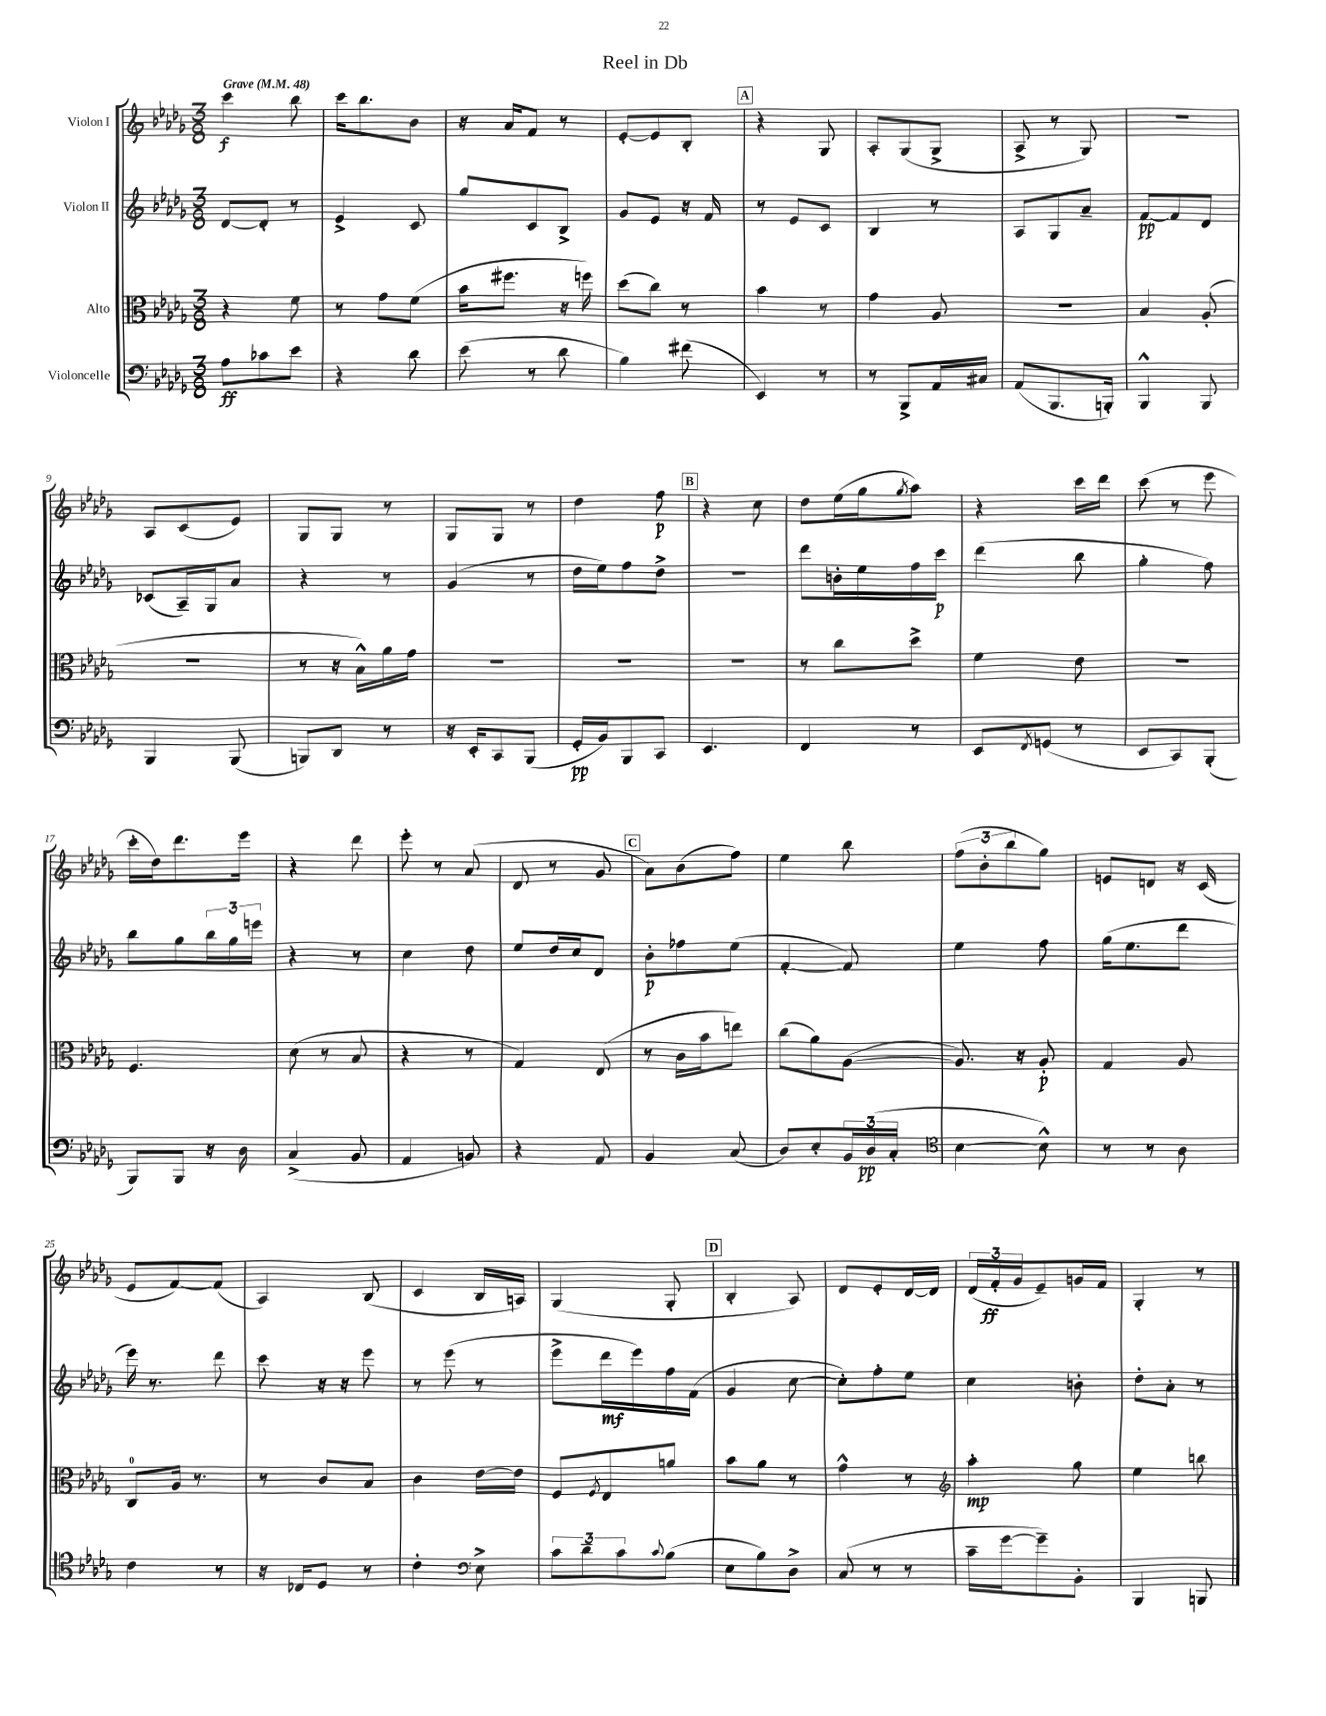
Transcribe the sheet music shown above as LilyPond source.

\header { title = "Reel in Db" }
<<
\new StaffGroup <<
\new Staff = "s0" \with { instrumentName = "Violon I" } {
    \clef treble \key des \major \numericTimeSignature \time 3/8 \tempo "Grave" 4 = 48
    c'''4\f bes''8 |
    c'''16 bes''8. bes'8 |
    r16 aes'16 f'8 r8 |
    ees'8~-. ees'8 bes8-. |
    \mark \markup { \box "A" } r4 ges8 |
    aes8-. ges8( ges8-> |
    aes8-> r8 ges8) |
    R4. |
    aes8 c'8( ees'8) |
    ges8 ges8 r8 |
    ges8 ges8 r8 |
    des''4 f''8\p |
    \mark \markup { \box "B" } r4 c''8 |
    des''8 ees''16( ges''16 \acciaccatura { ges''8 } aes''8) |
    r4 c'''16 des'''16 |
    c'''8( r8 ees'''8 |
    c'''16-. des''16) des'''8. ees'''16 |
    r4 des'''8 |
    ees'''8-. r8 aes'8( |
    des'8 r8 ges'8 |
    \mark \markup { \box "C" } aes'8) bes'8( f''8) |
    ees''4 bes''8 |
    \tuplet 3/2 { f''8( bes'8-. bes''8 } ges''8) |
    e'8 d'8 r16 c'16( |
    ees'8 f'8~) f'8( |
    aes4) bes8( |
    c'4 bes16 a16) |
    ges4( ges8-. |
    \mark \markup { \box "D" } bes4-. aes8) |
    des'8 ees'8-. des'16~ des'16 |
    \tuplet 3/2 { des'16( f'16-.\ff ges'16 } ees'8--) g'16 f'16 |
    ges4-. r8 \bar "|." |
}
\new Staff = "s1" \with { instrumentName = "Violon II" } {
    \clef treble \key des \major \numericTimeSignature \time 3/8
    des'8~ des'8-. r8 |
    ees'4-> c'8 |
    ges''8 c'8 bes8-> |
    ges'8 ees'8 r16 f'16 |
    \mark \markup { \box "A" } r8 ees'8 c'8 |
    bes4 r8 |
    aes8 ges8 aes'8-- |
    f'8~\pp f'8 des'8 |
    ces'8( aes16--) ges16 aes'8 |
    r4 r8 |
    ges'4( r8 |
    des''16 ees''16) f''8 des''8-> |
    \mark \markup { \box "B" } R4. |
    des'''8 b'16-. ees''16 f''16 c'''16\p |
    des'''4( bes''8 |
    ges''4-. f''8) |
    bes''8 ges''8 \tuplet 3/2 { bes''16 ges''16 e'''16 } |
    r4 r8 |
    c''4 des''8 |
    ees''8 des''16 c''16 des'8 |
    \mark \markup { \box "C" } bes'8-.\p fes''8 ees''8( |
    f'4~-. f'8) |
    ees''4 f''8 |
    ges''16( ees''8. des'''8 |
    ees'''16) r8. des'''8 |
    c'''8 r16 r16 ees'''8 |
    r8 ees'''8( r8 |
    ees'''8-> des'''16\mf ees'''16) f''16 f'16( |
    \mark \markup { \box "D" } ges'4 c''8~ |
    c''8-.) f''8-. ees''8 |
    c''4 b'8-. |
    des''8-. aes'8-. r8 \bar "|." |
}
\new Staff = "s2" \with { instrumentName = "Alto" } {
    \clef alto \key des \major \numericTimeSignature \time 3/8
    r4 f'8 |
    r8 ges'8 f'8( |
    bes'16 fis''8. r16 f''16) |
    des''8( c''8) r8 |
    \mark \markup { \box "A" } bes'4 r8 |
    ges'4 aes8 |
    R4. |
    bes4 aes8-.( |
    R4. |
    r8 r16 bes16-^) aes'16 ges'16 |
    R4. |
    R4. |
    \mark \markup { \box "B" } R4. |
    r8 c''8 des''8-> |
    f'4 ees'8 |
    R4. |
    f4. |
    des'8( r8 bes8 |
    r4 r8 |
    ges4) ees8( |
    \mark \markup { \box "C" } r8 c'16 bes'16 e''8) |
    c''8( aes'8) aes8~( |
    aes8.) r16 aes8-.\p |
    ges4 aes8 |
    c8-0 aes16 r8. |
    r8 c'8 bes8 |
    c'4 ees'16~ ees'16 |
    f8 \acciaccatura { f8 } ees8 a'8 |
    \mark \markup { \box "D" } bes'8 aes'8 r8 |
    ges'4-^ r8 |
    \clef treble aes''4-.\mp ges''8 |
    ees''4 b''8 \bar "|." |
}
\new Staff = "s3" \with { instrumentName = "Violoncelle" } {
    \clef bass \key des \major \numericTimeSignature \time 3/8
    aes8\ff ces'8 ees'8 |
    r4 des'8 |
    ees'8( r8 des'8 |
    bes4) fis'8( |
    \mark \markup { \box "A" } ees,4) r8 |
    r8 bes,,8-> aes,16 cis16 |
    aes,8( bes,,8. b,,16-.) |
    bes,,4-^ bes,,8 |
    bes,,4 bes,,8( |
    b,,8) des,8 r8 |
    r16 ees,16-. c,8 bes,,8( |
    ges,16-.\pp bes,16) bes,,8 c,8 |
    \mark \markup { \box "B" } ees,4. |
    f,4 r8 |
    ees,8 \acciaccatura { f,8 } g,8( r8 |
    ees,8 c,8) bes,,8-.( |
    bes,,8) bes,,8 r16 des16 |
    c4->( bes,8 |
    aes,4 b,8) |
    r4 aes,8 |
    \mark \markup { \box "C" } bes,4 c8( |
    des8) ees8-. \tuplet 3/2 { bes,16 des16\pp( c16-. } |
    \clef tenor bes4~ bes8-^) |
    r8 r8 aes8 |
    c'4 r8 |
    r16 ces16 des8 r8 |
    c'4-. \clef bass ees8-> |
    \tuplet 3/2 { c'8 des'8-- c'8 } \appoggiatura { c'8 } bes8( |
    \mark \markup { \box "D" } ees8 bes8) des8-> |
    c8( r8 r8 |
    c'16-- ges'16~ ges'8--) bes,8-. |
    bes,,4 b,,8 \bar "|." |
}
>>
>>
